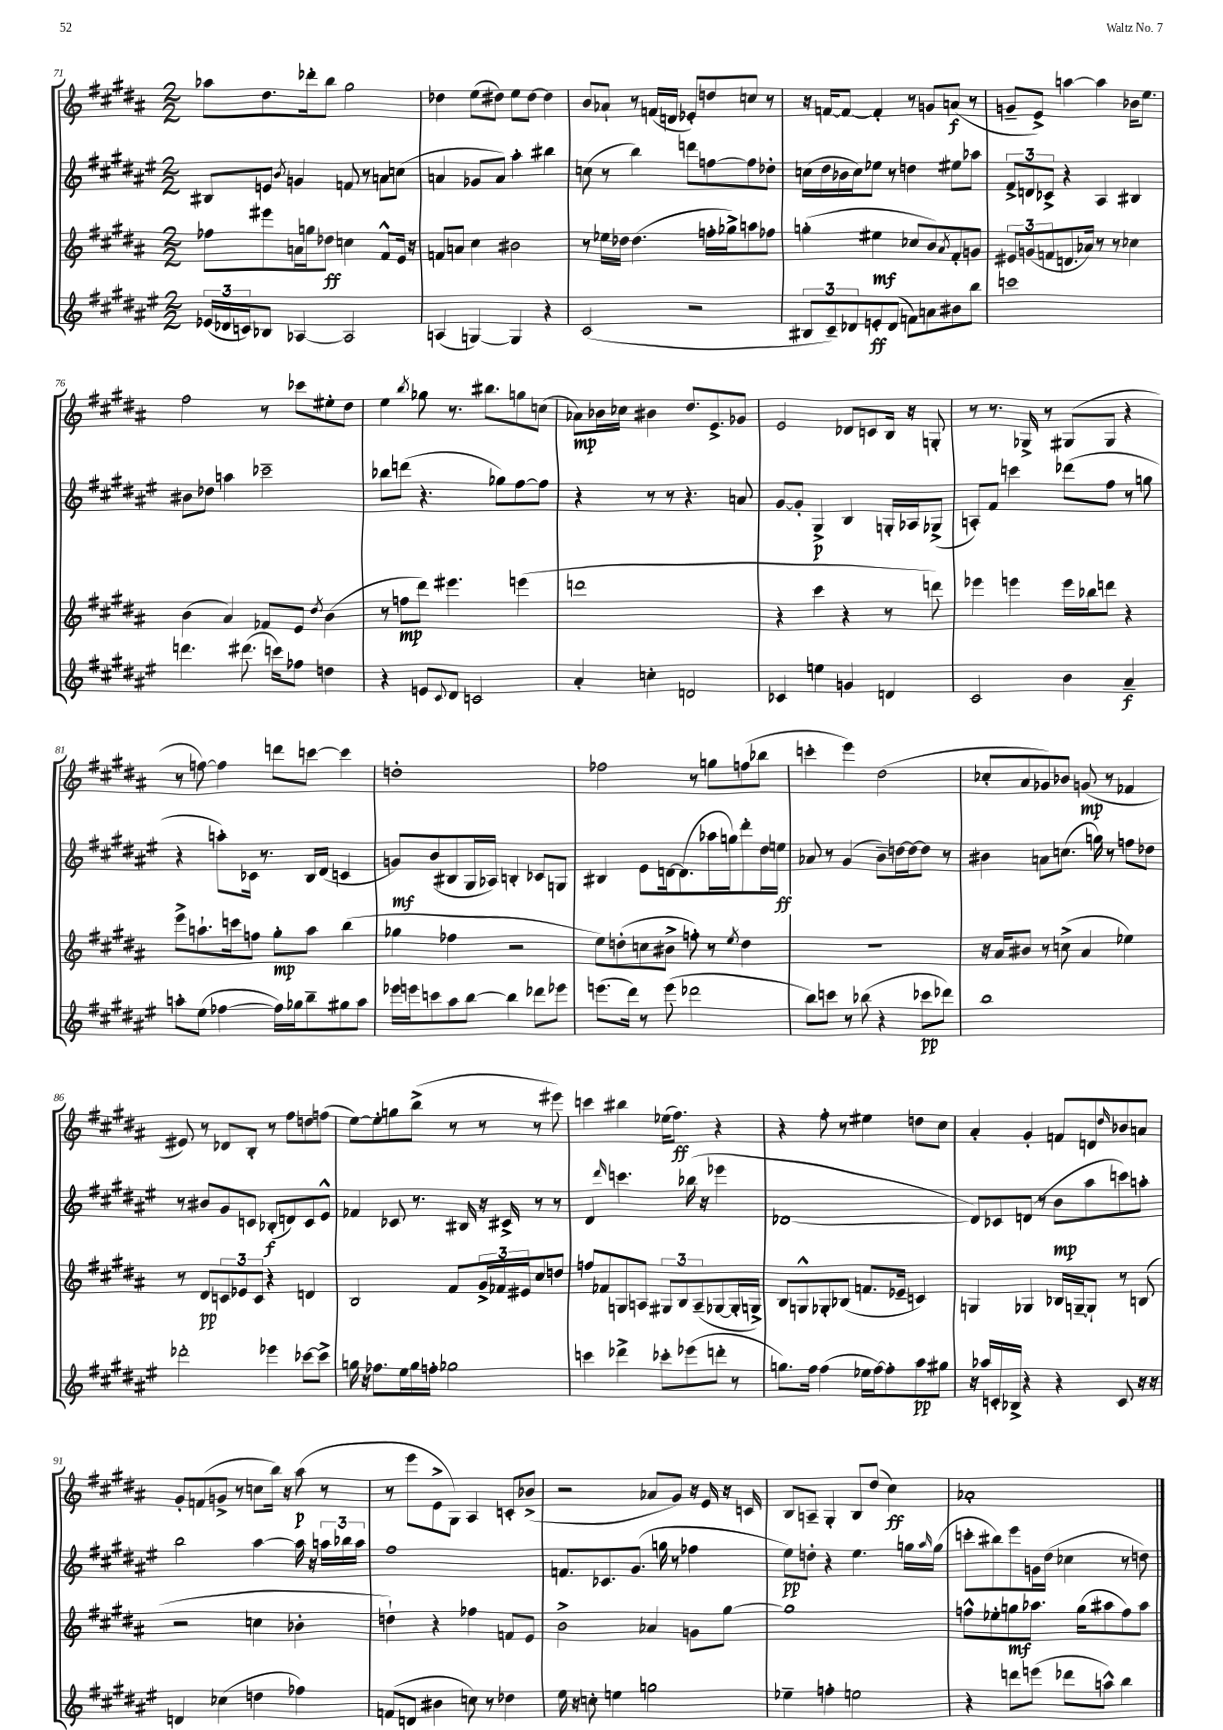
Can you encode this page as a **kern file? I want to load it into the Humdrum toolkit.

**kern	**kern	**kern	**kern
*staff4	*staff3	*staff2	*staff1
*clefG2	*clefG2	*clefG2	*clefG2
*k[f#c#g#d#a#e#]	*k[f#c#g#d#a#]	*k[f#c#g#d#a#e#]	*k[f#c#g#d#a#]
*M2/2	*M2/2	*M2/2	*M2/2
(24e-/LL	8ff-\L	8B#/L	8aa-\L
24d-/	.	.	.
24c/J)	.	.	.
8B-/J	8eee#\	8e/J	8.dd#\
.	.	8qb/	.
[4A-/	16a\L	4g/	.
.	16gg\J	.	16ddd-'\k
.	8dd-\J	.	8bb\J
2A-/]	4cc\	8f/	2gg#\
.	.	8r	.
.	8f#^^/L	8a\L	.
.	16e/Jk	(8cc\J	.
.	16r	.	.
=	=	=	=
(4A/	8f/L	4a/	4dd-\
.	8a/J	.	.
[4G/)	4cc#\	8g-/L	(8ee\L
.	.	8a/J)	8dd#\J)
4G/]	2b#\	4aa#'\	8ee\L
.	.	.	[8dd#\J
4r	.	4bb#\	4dd#\]
=	=	=	=
(2c#/	8r	(8cc\	8b/L
.	16ee-\LL	8r	8a-`/J
.	16dd-\JJ	.	.
.	(4.dd-\	4bb\)	8r
.	.	.	(16f/LL
.	.	.	16d/JJ
2r	.	8ddd\L	8e-'/L)
.	16ff'\LL	[8ff\	8dd/
.	16gg-^\J)	.	.
.	8aa\	8ff\]	8cc/J
.	8ff-\J	8dd-'\J	8r
=	=	=	=
12B#/L	(4gg'\	(16cc\LL	16r
.	.	16dd#\	[16f/LK
12c#~/)	.	.	.
.	.	16b-\	8f/_J
12d-/	.	.	.
.	.	16cc\J)	.
8e'/	4ee#\	8ee-\J	4f'/]
(8d-/J	.	8r	.
8f\L)	8cc-/L	4dd\	8r
8a\	8b/)	.	8g/L
.	8qa#/	.	.
8b#\	8f#'/	8ee#\L	(8a/J
8bb\J	8g/J	8aa-\J	8r
=	=	=	=
1ccc	12e#/L	12f#^/L	8g~/L
.	(12g/	12d/	.
.	.	.	8e^/J)
.	12f/	12c-^/J	.
.	8.d/	4r	[4aa\
.	16a-/Jk)	.	.
.	8r	4A#/	4aa\]
.	8r	.	.
.	4cc-\	4B#/	16b-\LK
.	.	.	8.ee\J
=	=	=	=
4.ddd\	(4b\	8b#\L	2ff#\
.	.	8dd-\J	.
.	4a#/)	4aa\	.
(8.ddd#\	.	.	.
.	8f-/L	2ccc-~\	8r
16ccc\LK)	.	.	.
8ff-\J	8e/J	.	8ccc-\L
.	8qdd#/	.	.
4dd\	(4b\	.	8ee#'\
.	.	.	8dd#\J
=	=	=	=
4r	8r	8bb-\L	4ee\
.	8ff\L	(8ddd\J	.
.	.	.	8qbb/
8e/L	8ddd#\J)	4.r	8gg-\
8qqc#/	.	.	.
8d#/J	4.eee#\	.	8.r
2c/	.	.	.
.	.	.	8.bb#\L
.	.	8gg-\L)	.
.	(4eee\	[8ff#\	8gg\
.	.	8ff#\]J	(8cc\J
=	=	=	=
4a#'/	1ddd	4r	8a-\L)
.	.	.	16b-\L
.	.	.	16cc-\JJ
4cc'\	.	8r	4b#\
.	.	8r	.
2d/	.	4.r	8.dd#/L
.	.	.	8.e^/
.	.	8a/	8g-/J
=	=	=	=
4c-/	4r	[8g#/L	2e/
.	.	8g#'/]J	.
4ee\	4ccc#\	4G#^/	.
4g/	4r	4B/	8d-/L
.	.	.	8c/
4d/	8r	16G'/LL	16B/Jk
.	.	16A-/J	16r
.	8ddd\)	(8G-^/J	8G'/
=	=	=	=
2c#/	4eee-\	8A'/L)	8r
.	.	8f#/J	8.r
.	4eee\	4ccc\	.
.	.	.	16G-^/
.	.	.	8r
4b\	16eee\LL	(8ddd-\L	(8G#/L
.	16bb-\J	.	.
.	8ddd\J	8ff#\J	8G#/J
4a#~/	4r	8r	4r
.	.	8gg\	.
=	=	=	=
8aa'\L	8eee^\L	4r	8r
(8ee#\J	8.aa`\	.	[8ff\)
[4ff-\	.	8aa'\L)	4ff\]
.	16ccc\k	.	.
.	8ff\J	16c-\Jk	.
.	.	8.r	.
16ff-\]LL)	8gg#'\L	.	8ddd\L
16gg-\J	.	.	.
8bb~\	8aa\J	16B/LL	[8ccc\J
.	.	(16d#/JJ	.
8gg#\	(4bb\	4c/	4ccc\]
8aa\J	.	.	.
=	=	=	=
16eee-\LL	4gg-\	8g/L)	1dd'
16eee\J	.	.	.
8ccc\	.	(8b/	.
8aa#\	4ff-\	8B#/	.
[8bb\J	.	16G#/L	.
.	.	16A-/JJ)	.
4bb\]	2r	4B'/	.
8ddd-\L	.	8c-/L	.
8eee-\J	.	8G/J	.
=	=	=	=
(8.eee\L	8ee\L)	4B#/	2ff-\
.	(8dd'\	.	.
16ddd#\Jk)	.	.	.
8r	8cc\	8e#\L	.
(8eee\	8b#^\J	[16d\k	.
.	.	(8.d\]	.
2ddd-\	8ff'\)	.	8r
.	8r	16aa-\L	8gg\L
.	.	16gg\J)	.
.	8qee/	.	.
.	4dd\	8ddd#'\	(8ff\
.	.	16dd#\L	8bb-\J
.	.	16ee\JJ	.
=	=	=	=
8bb\L)	1r	8a-/	4ccc'\
8ccc\J	.	8r	.
8r	.	(4g#/	4eee\)
(8bb-\	.	.	.
4r	.	8b~\L)	(2dd#\
.	.	[16dd\L	.
.	.	16dd\_J	.
8ccc-\L	.	8dd\]J	.
8ddd-\J)	.	8r	.
=	=	=	=
1bb	16r	4b#\	8cc-'/L
.	16a#/LK	.	.
.	8b#/J	.	8a#/
.	8r	8a\L	8g-/)
.	(8cc^\	(8.cc\J	8b-/J
.	4a#/	.	(8g/
.	.	16gg\)	.
.	.	8r	8r
.	4ee-\)	8ff\L	4f-/
.	.	8dd-\J	.
=	=	=	=
2ddd-'\	8r	8r	8e#/)
.	8d#/L	8b#/L	8r
.	12c/	8g#/	8d-/L
.	12e-/	.	.
.	.	8c/J	8B'/J
.	12c/J	.	.
4eee-\	4r	(8B-'/L	8r
.	.	8d/)	8ff#\L
[8ccc-\L	4d/	8c/	8dd\
8ccc-^\]J	.	8e#^^/J	(8ff\J
=	=	=	=
16gg\	2B/	4f-/	[8ee\L)
16r	.	.	.
8.ff-\L	.	.	8ee'\]
.	.	8c-/	8gg\
16ee#\L	.	.	.
16gg\	.	8.r	(8bb^\J
16ff'\JJ	.	.	.
2gg-\	8f#/L	.	8r
.	.	16B#/	.
.	24g#^/L	16r	8r
.	24f-/	.	.
.	.	16c#^/	.
.	24e#/J	.	.
.	8cc#/	8r	8r
.	8dd/J	8r	8eee#\)
=	=	=	=
4ccc\	8ff/L	4d#/	4ccc\
.	8f-/	.	.
.	.	16qqddd#/	.
4ddd-^\	8G/	4.ccc\	4bb#\
.	8A/J	.	.
8ccc-'\L	12G#/L	.	(16ee-\LK
.	.	.	8.ff#\J)
.	12B/	.	.
(8eee-\	.	(16bb-\	.
.	(12A~/	.	.
.	.	16r	.
8ddd'\J	[8G-/	4eee-\	4r
8r	16G-'/]L	.	.
.	16G^/JJ)	.	.
=	=	=	=
8.gg\L)	8B/L	[1d-	4r
.	8G^^/	.	.
16ff#\Jk	.	.	.
(4ff#\	8G-'/	.	8ff#'\
.	(8B-/J	.	8r
16ee-\LL	8.f/L	.	4ee#\
[16ff#\J)	.	.	.
8ff#'\]	.	.	.
.	16e-~/Jk	.	.
8aa#\	4c/)	.	8dd\L
8gg#\J	.	.	8cc#\J
=	=	=	=
16r	4G/	8d-/]L)	4a#'/
16aa-/LL	.	.	.
16c'/	.	8c-/	.
16B-^/JJ	.	.	.
4r	4G-/	(8d/J	4g#'/
.	.	8r	.
4r	16B-/LL	8b\L	8f/L
.	[16G~/J	.	.
.	8G`/]J	8aa#\	8d/
.	.	.	16qqdd#/
8c/	8r	8ccc\)	8b-/
16r	(8B/	8aa'\J	8a/J
16r	.	.	.
=	=	=	=
4d/	2r	2bb\	8g#'/L
.	.	.	(8f/
(4cc-\	.	.	8g^/J
.	.	.	8r
4dd\	4cc\	[4aa#\	8cc\L
.	.	.	16bb\Jk)
.	.	.	16r
4ff-\)	4b-'\	16aa#\]	(8aa#\
.	.	16r	.
.	.	24aa\LL	8r
.	.	24bb-\	.
.	.	24aa\JJ	.
=	=	=	=
(8f/L	4dd`\)	1ff#	8r
8d/J	.	.	8eee\L
4b#\	4r	.	8e^\
.	.	.	8G#\J)
8cc\)	4ff-\	.	4A#/
8r	.	.	.
4dd-\	8f/L	.	8c'/L
.	8e/J	.	(8b-^/J
=	=	=	=
16ee#\	2b^\	8.f/L	2r
16r	.	.	.
8cc'\	.	.	.
.	.	8.c-/	.
4ee\	.	.	.
.	.	(8.g#/J	.
2gg\	4a-/	.	8a-/L
.	.	16gg\	.
.	.	8r	8g#/J)
.	8g\L	4ff-\	16r
.	.	.	16e/
.	[8gg#\J	.	16r
.	.	.	16c/
=	=	=	=
4ee-~\	1gg#]	8ee#\L)	8B/L
.	.	8dd'\J	8A~/J
4ff'\	.	4r	4G#'/
2ee\	.	4.ee#\	8B/L
.	.	.	(8dd#/J
.	.	.	4cc#\)
.	.	16gg\LL	.
.	.	16qqaa#/	.
.	.	(16gg\JJ	.
=	=	=	=
4r	8ff^^\L	8ccc'\L	1a-'
.	8ee-'\	8bb#\)	.
8ddd\L	8gg\	8eee#\	.
(8eee\J	8.aa-\J	16g\L	.
.	.	(16dd#\JJ	.
8ddd-\L	.	4cc-\	.
.	(16gg\LK	.	.
8aa^^\J)	8aa#\	.	.
4bb\	8ff\)	8r	.
.	8aa#\J	8dd\)	.
==	==	==	==
*-	*-	*-	*-
